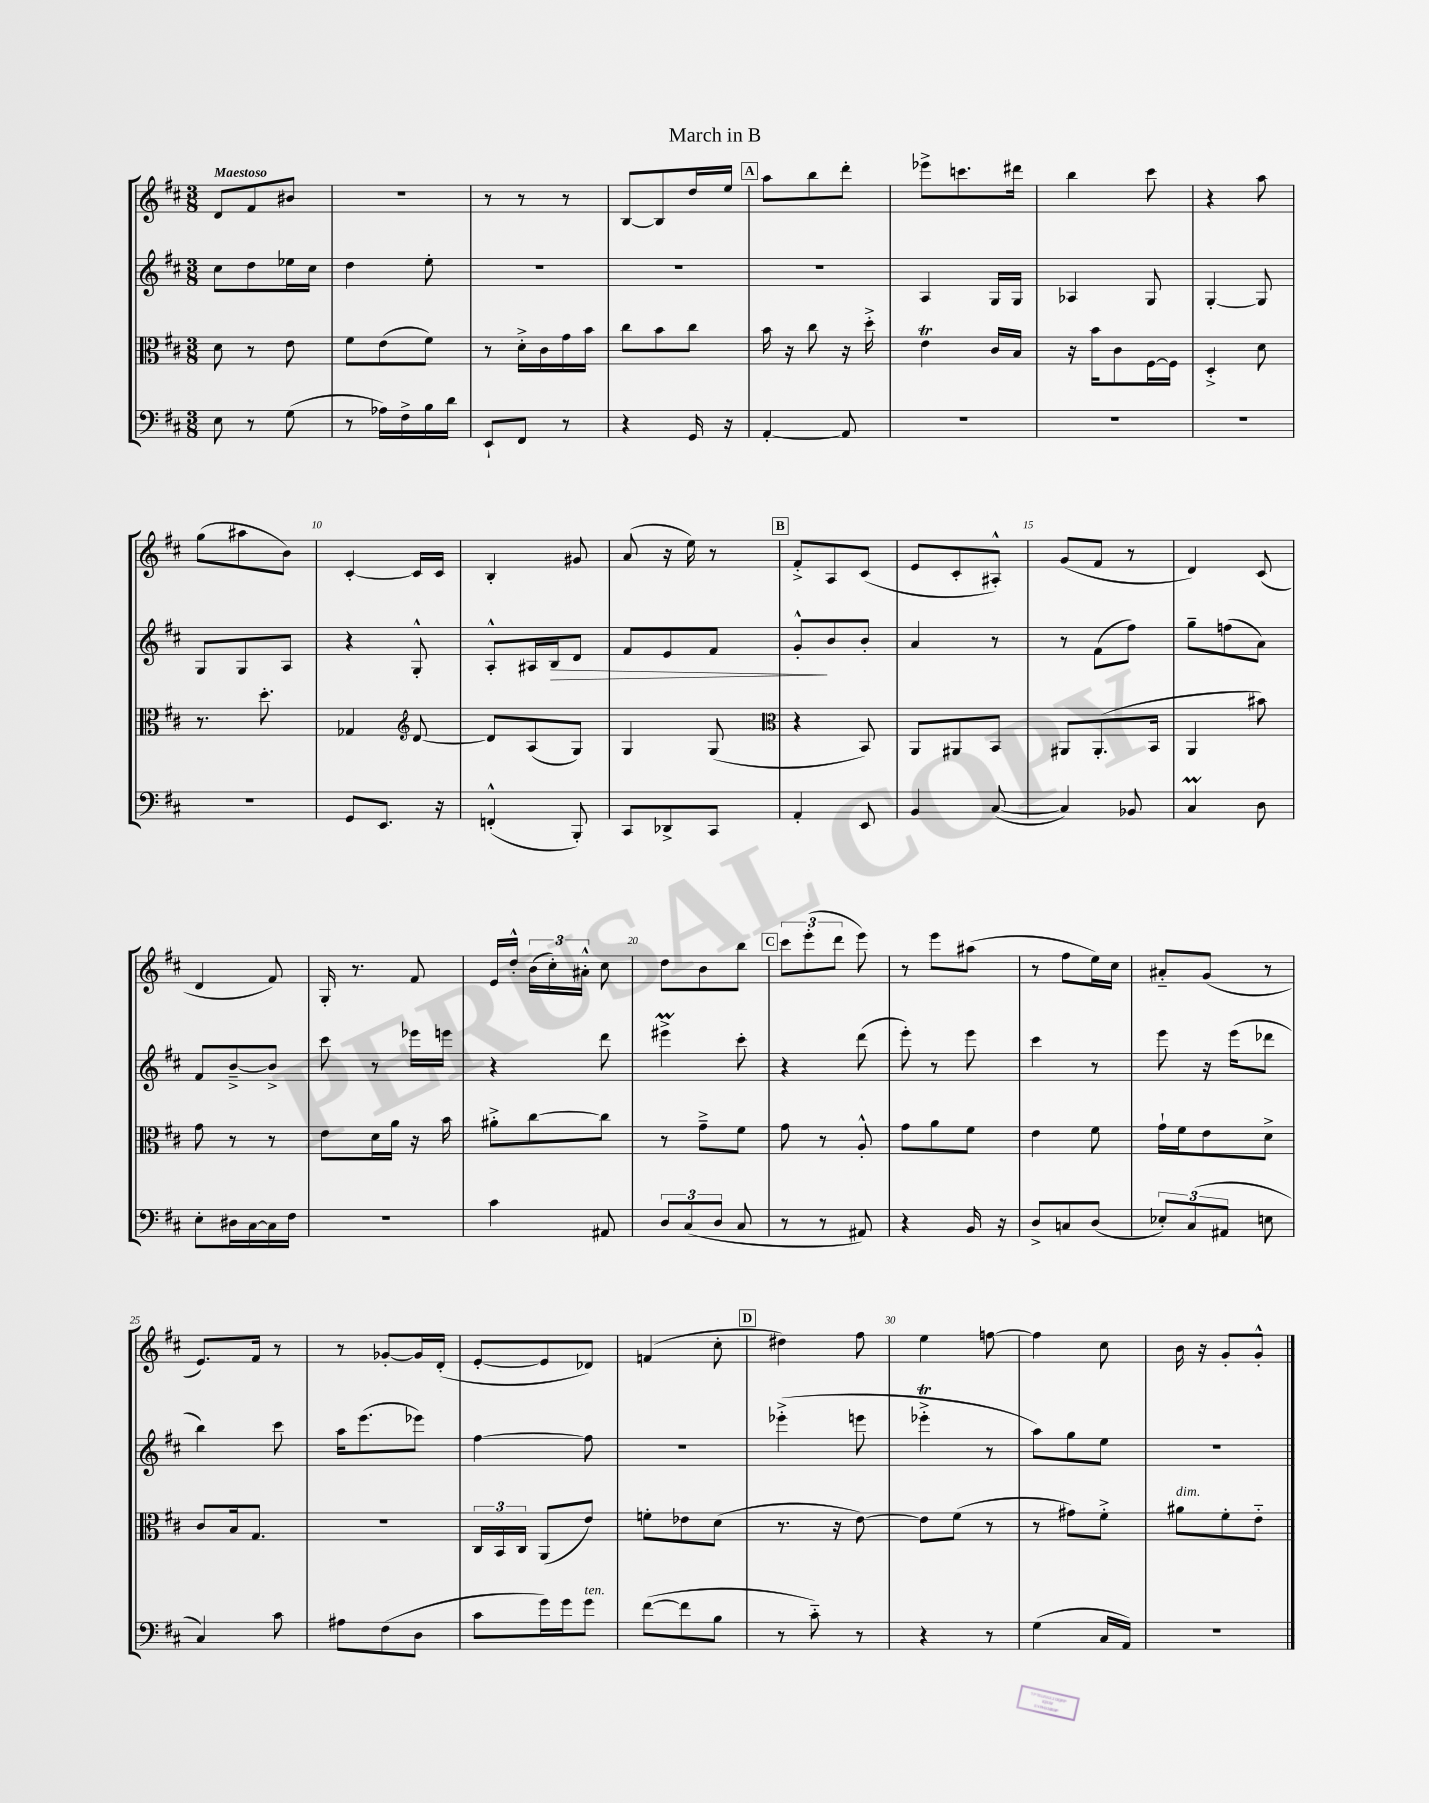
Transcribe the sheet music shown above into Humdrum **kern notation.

**kern	**kern	**kern	**kern
*staff4	*staff3	*staff2	*staff1
*clefF4	*clefC3	*clefG2	*clefG2
*k[f#c#]	*k[f#c#]	*k[f#c#]	*k[f#c#]
*M3/8	*M3/8	*M3/8	*M3/8
8E	8d	8cc#	8d
8r	8r	8dd	8f#
(8G	8e	16ee-	8b#
.	.	16cc#	.
=	=	=	=
8r	8f#	4dd	4.r
16A-)	(8e	.	.
16F#^	.	.	.
16B	8f#)	8ee'	.
16d	.	.	.
=	=	=	=
8EE`	8r	4.r	8r
8FF#	16d'^	.	8r
.	16c#	.	.
8r	16g	.	8r
.	16b	.	.
=	=	=	=
4r	8cc#	4.r	[8B
.	8b	.	8B]
16GG	8cc#	.	16dd
16r	.	.	16ee
=	=	=	=
[4AA'	16b	4.r	8aa
.	16r	.	.
.	8cc#	.	8bb
8AA]	16r	.	8ddd'
.	16dd'^	.	.
=	=	=	=
4.r	4e	4A	8eee-^
.	.	.	8.ccc
.	16c#	16G	.
.	16B	16G	16ddd#
=	=	=	=
4.r	16r	4A-	4bb
.	16b	.	.
.	8c#	.	.
.	[16F#	8G	8ccc#
.	16F#]	.	.
=	=	=	=
4.r	4D'^	[4G'	4r
.	8d	8G]	8aa
=	=	=	=
4.r	8.r	8G	(8gg
.	.	8G	8aa#
.	8.dd'	.	.
.	.	8A	8b)
=	=	=	=
8GG	4G-	4r	[4c#'
8.EE	.	.	.
*	*clefG2	*	*
.	[8d	8G'^^	16c#]
16r	.	.	16c#
=	=	=	=
(4FF'^^	8d]	8A'^^	4B'
.	(8A	16A#	.
.	.	16B	.
8BBB')	8G)	8d	8g#
=	=	=	=
8CC#	4G	8f#	(8a
8DD-^	.	8e	16r
.	.	.	16ee)
8CC#	(8G	8f#	8r
=	=	=	=
*	*clefC3	*	*
4AA'	4r	8g'^^	8f#'^
.	.	8b	8A
8EE	8BB)	8b'	(8c#
=	=	=	=
4BB	8AA	4a	8e
.	8AA#	.	8c#'
([8C#	8BB	8r	8A#'^^)
=	=	=	=
4C#])	8AA#	8r	(8g
.	(8.AA#'	(8f#	8f#
8BB-	.	8ff#)	8r
.	16BB	.	.
=	=	=	=
4C#	4AA	8gg~	4d)
.	.	(8ff	.
8D	8b#)	8a)	(8c#
=	=	=	=
8E'	8g	8f#	4d
16D#	8r	[8b~^	.
[16C#	.	.	.
16C#]	8r	8b^]	8f#)
16F#	.	.	.
=	=	=	=
4.r	8e	8ccc#	16G'
.	.	.	8.r
.	16d	8r	.
.	16a	.	.
.	16r	16eee-	8f#
.	16b	16eee	.
=	=	=	=
4c#	8a#'^	4r	16e
.	.	.	16dd'^^
.	[8cc#	.	(24b
.	.	.	24cc#')
.	.	.	24a#'^^
8AA#	8cc#]	8ddd	8cc#
=	=	=	=
12D	8r	4eee#^	8dd
(12C#	.	.	.
.	8g~^	.	8b
12D	.	.	.
8C#	8f#	8ccc#'	8bb
=	=	=	=
8r	8g	4r	12ccc#
.	.	.	(12eee'
8r	8r	.	.
.	.	.	12ddd
8AA#)	8A'^^	(8ddd	8eee)
=	=	=	=
4r	8g	8eee')	8r
.	8a	8r	8eee
16BB	8f#	8eee	(8aa#
16r	.	.	.
=	=	=	=
8D^	4e	4ccc#	8r
8C	.	.	8ff#
(8D	8f#	8r	16ee)
.	.	.	16cc#
=	=	=	=
12E-')	16g`	8eee	8a#'~
.	16f#	.	.
(12C#	.	.	.
.	8e	16r	(8g
12AA#	.	.	.
.	.	(16eee	.
8E	8d^	8ddd-	8r
=	=	=	=
4C#)	8c#	4bb)	8.e)
.	16B	.	.
.	8.G	.	16f#
8c#	.	8ccc#	8r
=	=	=	=
8A#	4.r	16aa	8r
.	.	(8.eee	.
(8F#	.	.	[8g-'
8D	.	8eee-)	16g-]
.	.	.	(16d'
=	=	=	=
8c#	24C#	[4ff#	[8e'
.	24BB	.	.
.	24C#	.	.
16g)	(8AA	.	8e]
16g	.	.	.
8g	8e)	8ff#]	8d-)
=	=	=	=
([8f#	8f'	4.r	(4f
8f#]	8e-	.	.
8B	(8d	.	8cc#'
=	=	=	=
8r	8.r	(4eee-'^	4dd#)
8c#'~)	.	.	.
.	16r	.	.
8r	[8e)	8eee	8ff#
=	=	=	=
4r	8e]	4eee-'^	4ee
.	(8f#	.	.
8r	8r	8r	[8ff
=	=	=	=
(4G	8r	8aa)	4ff]
.	8g#)	8gg	.
16C#	8f#'^	8ee	8cc#
16AA)	.	.	.
=	=	=	=
4.r	8a#	4.r	16b
.	.	.	16r
.	8f#'	.	8g'
.	8e'~	.	8g'^^
==	==	==	==
*-	*-	*-	*-
